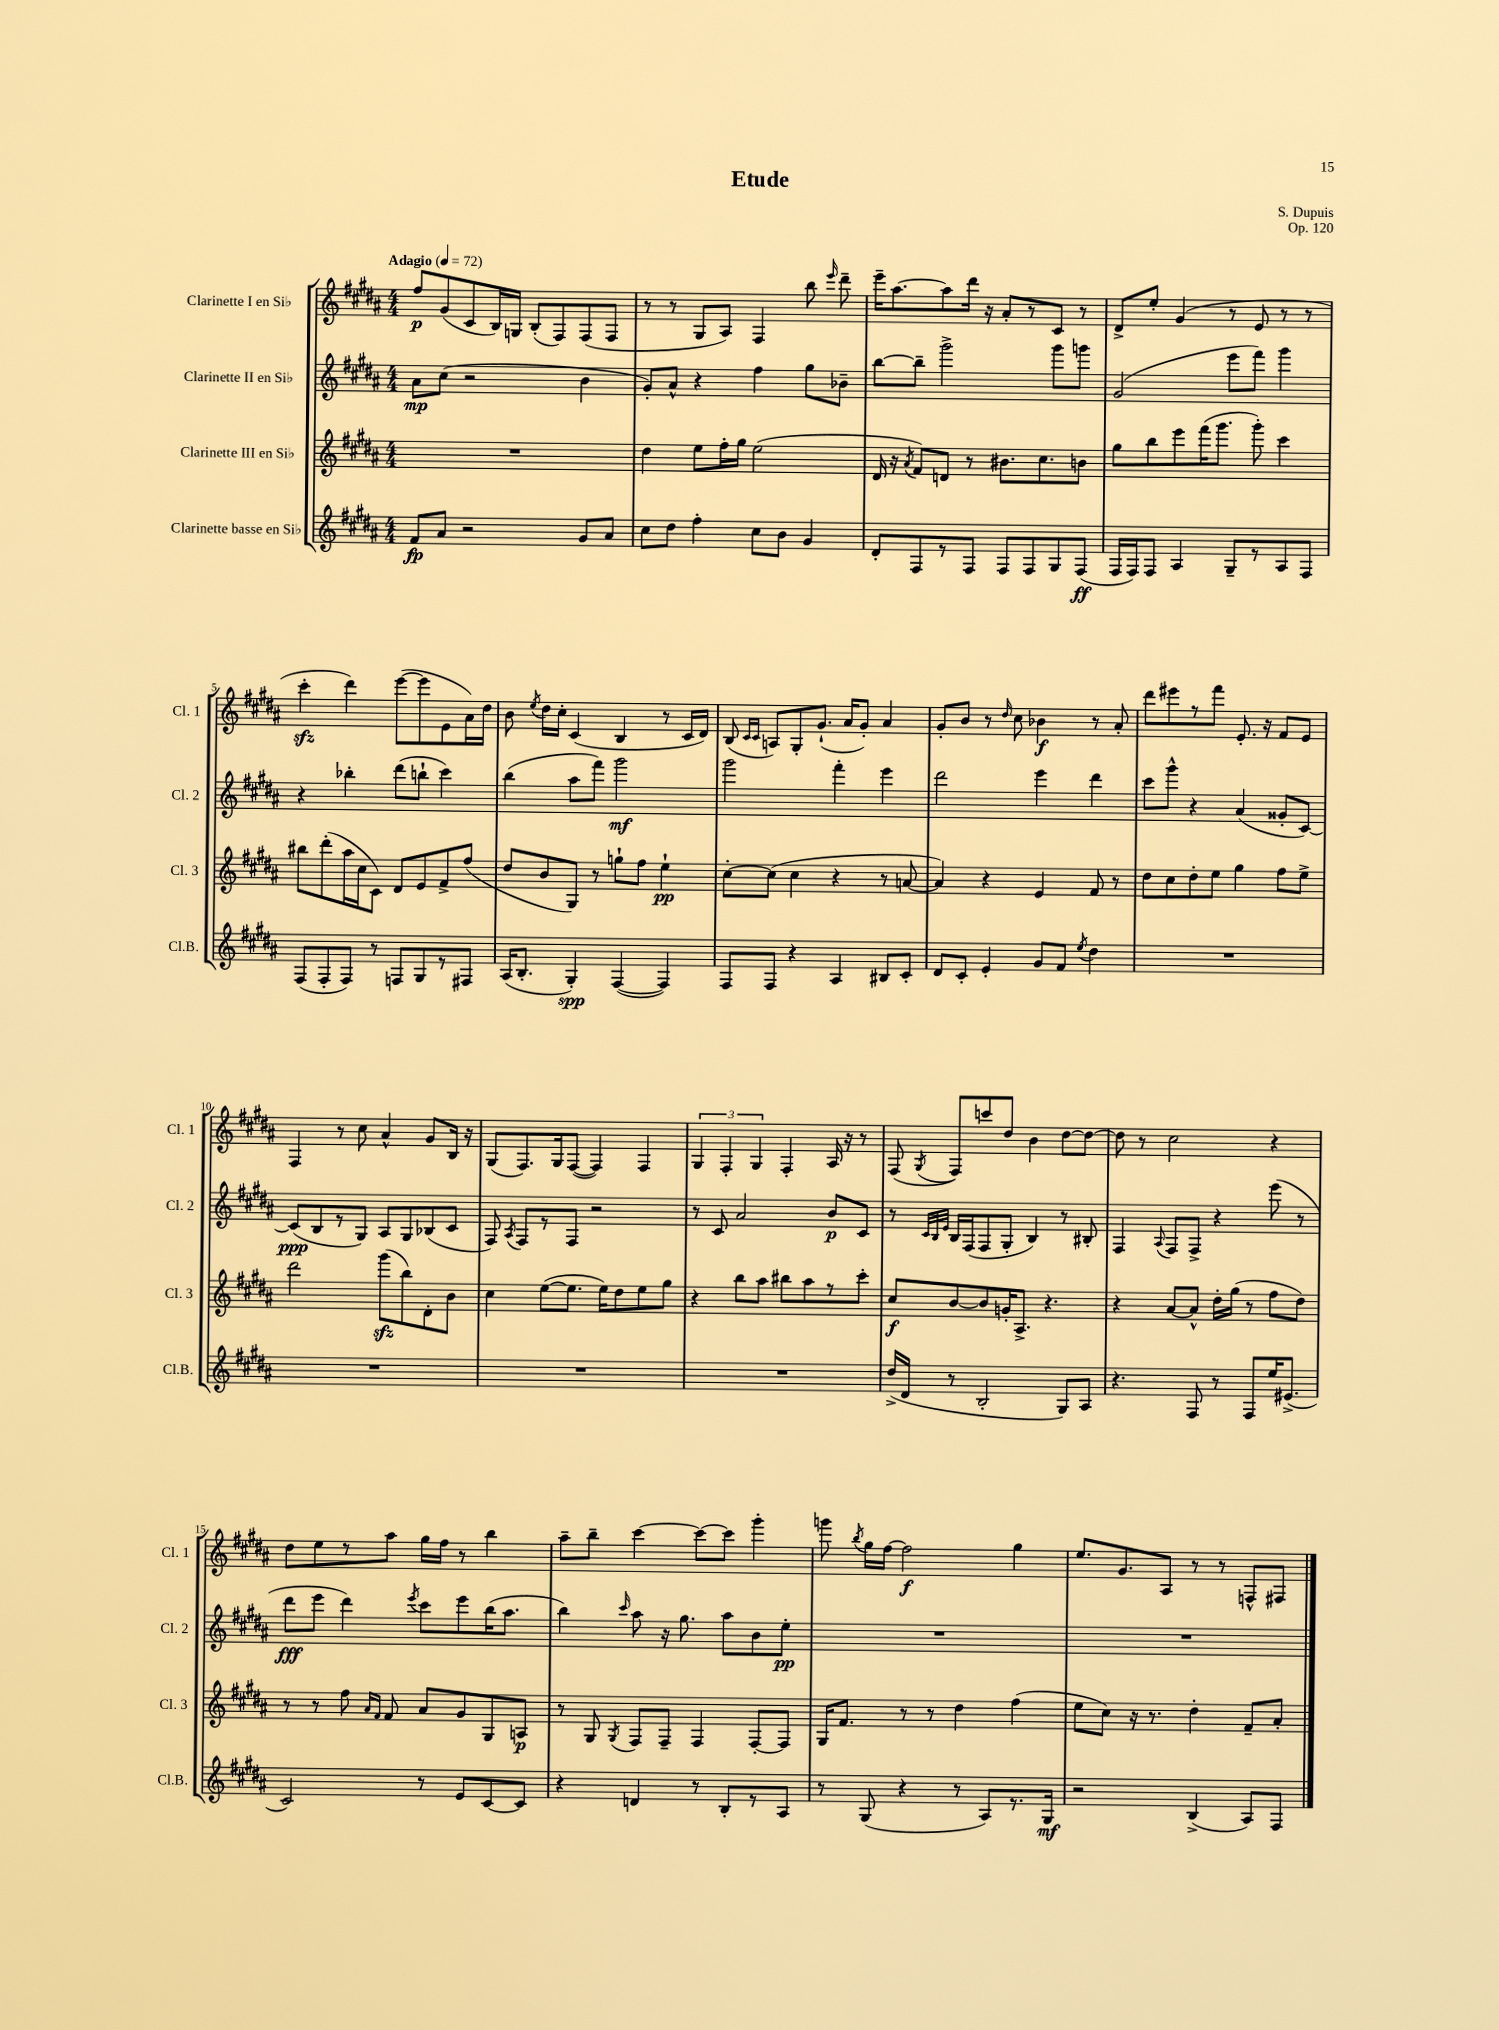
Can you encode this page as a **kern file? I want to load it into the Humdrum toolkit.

**kern	**dynam	**kern	**dynam	**kern	**dynam	**kern	**dynam
*part4	*part4	*part3	*part3	*part2	*part2	*part1	*part1
*staff4	*staff4	*staff3	*staff3	*staff2	*staff2	*staff1	*staff1
*I"Clarinette basse en Si♭	*	*I"Clarinette III en Si♭	*	*I"Clarinette II en Si♭	*	*I"Clarinette I en Si♭	*
*I'Cl.B.	*	*I'Cl. 3	*	*I'Cl. 2	*	*I'Cl. 1	*
*clefG2	*	*clefG2	*	*clefG2	*	*clefG2	*
*k[f#c#g#d#a#]	*	*k[f#c#g#d#a#]	*	*k[f#c#g#d#a#]	*	*k[f#c#g#d#a#]	*
*M4/4	*	*M4/4	*	*M4/4	*	*M4/4	*
*MM72	*	*MM72	*	*MM72	*	*MM72	*
=1	=1	=1	=1	=1	=1	=1	=1
!	!	!	!	!	!	!LO:TX:a:B:t=Adagio	!
8f#/L	fp	1r	.	8a#\L	mp	8ff#/L	p
8a#/J	.	.	.	(8cc#\J	.	(8g#/	.
2r	.	.	.	2r	.	8c#/	.
.	.	.	.	.	.	16B/L)	.
.	.	.	.	.	.	16Gn/JJ	.
.	.	.	.	.	.	(8B'/L	.
.	.	.	.	.	.	8F#/)	.
8g#/L	.	.	.	4b\	.	(8F#/	.
8a#/J	.	.	.	.	.	8F#/J	.
=2	=2	=2	=2	=2	=2	=2	=2
8cc#\L	.	4dd#\	.	8g#'/L)	.	8r	.
8dd#\J	.	.	.	8a#^^/J	.	8r	.
4ff#'\	.	8ee\L	.	4r	.	8G#/L	.
.	.	16ff#'\L	.	.	.	8A#/J)	.
.	.	16gg#\JJ	.	.	.	.	.
8cc#\L	.	(2ee\	.	4ff#\	.	4F#/	.
8b\J	.	.	.	.	.	.	.
4g#/	.	.	.	8gg#\L	.	8bb\	.
.	.	.	.	.	.	16qqeee/	.
.	.	.	.	8b-X~\J	.	8ddd#~\	.
=3	=3	=3	=3	=3	=3	=3	=3
8d#'/L	.	16d#/	.	[8bb\L	.	16eee~\KL	.
.	.	16r	.	.	.	[8.aa#\	.
.	.	8qa#/	.	.	.	.	.
8F#/	.	8f#/L)	.	8bb~\J]	.	.	.
8r	.	8dn/J	.	2ggg#^\	.	8aa#\]	.
8F#/J	.	8r	.	.	.	16ddd#\Jk	.
.	.	.	.	.	.	16r	.
8F#/L	.	8.b#X\L	.	.	.	8a#'/L	.
8F#/	.	.	.	.	.	8r	.
.	.	8.cc#\	.	.	.	.	.
8G#/	.	.	.	8ggg#\L	.	8c#/J	.
(8F#/J	ff	8bn\J	.	8gggn\J	.	8r	.
=4	=4	=4	=4	=4	=4	=4	=4
16F#/LL	.	8gg#\L	.	(2g#/	.	8d#^/L	.
16F#/J)	.	.	.	.	.	.	.
8F#/J	.	8bb\	.	.	.	8ee'/J	.
4A#/	.	8eee\	.	.	.	(4g#/	.
.	.	(16fff#\K	.	.	.	.	.
.	.	8.ggg#\J	.	.	.	.	.
8G#~/L	.	.	.	8eee\L	.	8r	.
8r	.	8ggg#'\)	.	8fff#\J)	.	8e/	.
8A#/	.	4ccc#\	.	4ggg#\	.	8r	.
8F#/J	.	.	.	.	.	8r	.
!!LO:LB:g=z
=5	=5	=5	=5	=5	=5	=5	=5
(8F#/L	.	8bb#X\L	.	4r	.	4ccc#zz'\	.
8F#'/	.	(8ddd#'\	.	.	.	.	.
8F#/J)	.	16aa#\L	.	4bb-X'\	.	4ddd#\)	.
.	.	16cc#\J	.	.	.	.	.
8r	.	8c#\J)	.	.	.	.	.
8Fn/L	.	8d#/L	.	(8ddd#\L	.	([8eee\L	.
8G#/	.	8e/	.	8bbn`\J	.	8eee\]	.
8r	.	8f#^/	.	4ccc#\)	.	8e\	.
8F#X/J	.	(8ff#/J	.	.	.	16a#\L)	.
.	.	.	.	.	.	16dd#\JJ	.
=6	=6	=6	=6	=6	=6	=6	=6
(16A#/KL	.	8dd#/L	.	(4bb\	.	8b\	.
8.B'/J	.	.	.	.	.	.	.
.	.	.	.	.	.	8qee/	.
.	.	8b/	.	.	.	16dd#\LL	.
.	.	.	.	.	.	16cc#'\JJ	.
4G#'/)	spp	8G#/J)	.	8aa#\L	.	(4c#/	.
.	.	8r	.	8fff#\J)	.	.	.
([4F#/	.	8ggn`\L	.	2ggg#\	mf	4B/	.
.	.	8ff#\J	.	.	.	.	.
4F#/])	.	4ee`\	pp	.	.	8r	.
.	.	.	.	.	.	16c#/LL	.
.	.	.	.	.	.	16d#/JJ)	.
=7	=7	=7	=7	=7	=7	=7	=7
8F#/L	.	[8cc#'\L	.	2ggg#\	.	(8B/	.
.	.	.	.	.	.	16qqc#/LL	.
.	.	.	.	.	.	16qqc#/JJ	.
8F#/J	.	(8cc#\J]	.	.	.	8An/L)	.
4r	.	4cc#\	.	.	.	8G#'/	.
.	.	.	.	.	.	(8.g#`/J	.
4A#/	.	4r	.	4fff#'\	.	.	.
.	.	.	.	.	.	16a#/KL	.
.	.	.	.	.	.	8g#'/J)	.
8B#X/L	.	8r	.	4eee\	.	4a#/	.
8c#'/J	.	[8an/	.	.	.	.	.
=8	=8	=8	=8	=8	=8	=8	=8
8d#/L	.	4a/])	.	2ddd#\	.	8g#'/L	.
8c#'/J	.	.	.	.	.	8b/J	.
4e'/	.	4r	.	.	.	8r	.
.	.	.	.	.	.	16qqdd#/	.
.	.	.	.	.	.	8cc#\	.
8g#/L	.	4e/	.	4eee\	.	4b-X\	f
8f#/J	.	.	.	.	.	.	.
8qee/	.	.	.	.	.	.	.
4dd#\	.	8f#/	.	4ddd#\	.	8r	.
.	.	8r	.	.	.	8a#'/	.
=9	=9	=9	=9	=9	=9	=9	=9
1r	.	8dd#\L	.	8ccc#\L	.	8ddd#\L	.
.	.	8cc#\	.	8ggg#^^\J	.	8eee#X\	.
.	.	8dd#'\	.	4r	.	8r	.
.	.	8ee\J	.	.	.	8fff#\J	.
.	.	4gg#\	.	(4a#/	.	8.e'/	.
.	.	.	.	.	.	16r	.
.	.	8ff#\L	.	8g##X'/L	.	8f#/L	.
.	.	8ee^\J	.	[8c#/J)	.	8e/J	.
!!LO:LB:g=z
=10	=10	=10	=10	=10	=10	=10	=10
1r	.	2ddd#\	.	(8c#/L]	ppp	4F#/	.
.	.	.	.	8B/	.	.	.
.	.	.	.	8r	.	8r	.
.	.	.	.	8G#/J)	.	8cc#\	.
.	.	(8ggg#zz\L	.	8A#/L	.	4a#^^/	.
.	.	8bb\)	.	8G#/	.	.	.
.	.	8d#'\	.	(8B-X/	.	8g#/L	.
.	.	8b\J	.	8c#/J	.	16B/Jk	.
.	.	.	.	.	.	16r	.
=11	=11	=11	=11	=11	=11	=11	=11
1r	.	4cc#\	.	8F#/)	.	(8G#/L	.
.	.	.	.	8qA#/	.	.	.
.	.	.	.	8F#/L	.	8.F#/)	.
.	.	([8ee\L	.	8r	.	.	.
.	.	.	.	.	.	16G#/k	.
.	.	8.ee\J]	.	8F#/J	.	([8F#/J	.
.	.	.	.	2r	.	4F#/])	.
.	.	16ee\KL)	.	.	.	.	.
.	.	8dd#\	.	.	.	.	.
.	.	8ee\	.	.	.	4F#/	.
.	.	8gg#\J	.	.	.	.	.
=12	=12	=12	=12	=12	=12	=12	=12
1r	.	4r	.	8r	.	6G#/	.
.	.	.	.	8c#/	.	.	.
.	.	.	.	.	.	6F#'/	.
.	.	8bb\L	.	2a#/	.	.	.
.	.	.	.	.	.	6G#/	.
.	.	8aa#\J	.	.	.	.	.
.	.	8bb#X\L	.	.	.	4F#'/	.
.	.	8aa#\	.	.	.	.	.
.	.	8r	.	8b/L	p	16A#/	.
.	.	.	.	.	.	16r	.
.	.	8ccc#'\J	.	8c#/J	.	8r	.
=13	=13	=13	=13	=13	=13	=13	=13
(16dd#^/LL	.	8cc#/L	f	8r	.	(8F#/	.
16d#/JJ	.	.	.	.	.	.	.
.	.	.	.	32qqc#/LLL	.	.	.
.	.	.	.	32qqB/	.	.	.
.	.	.	.	32qqe/JJJ	.	8qG#/	.
8r	.	[8b/	.	16B/LL	.	8F#/L)	.
.	.	.	.	(16F#/J	.	.	.
2B'/	.	8b/]	.	8F#/	.	8cccn/	.
.	.	16gn'/K	.	8G#'/J	.	8dd#/J	.
.	.	8.A#^/J	.	.	.	.	.
.	.	.	.	4B/)	.	4b\	.
.	.	4.r	.	.	.	.	.
8G#/L)	.	.	.	8r	.	[8dd#\L	.
8A#/J	.	.	.	8B#X'/	.	8dd#\J_	.
=14	=14	=14	=14	=14	=14	=14	=14
4.r	.	4r	.	4F#/	.	8dd#\]	.
.	.	.	.	.	.	8r	.
.	.	.	.	8qqA#/	.	.	.
.	.	[8a#/L	.	8F#/L	.	2cc#\	.
8F#/	.	8a#^^/J]	.	8F#^/J	.	.	.
8r	.	16dd#'\LL	.	4r	.	.	.
.	.	(16gg#\JJ	.	.	.	.	.
8F#/L	.	8r	.	.	.	.	.
16ee/K	.	8ff#\L	.	(8eee\	.	4r	.
(8.e#X^/J	.	.	.	.	.	.	.
.	.	8dd#\J)	.	8r	.	.	.
!!LO:LB:g=z
=15	=15	=15	=15	=15	=15	=15	=15
2c#/)	.	8r	.	8ddd#\L	fff	8dd#\L	.
.	.	8r	.	8eee\J	.	8ee\	.
.	.	8ff#\	.	4ddd#\)	.	8r	.
.	.	16qqa#/LL	.	.	.	.	.
.	.	16qqf#/JJ	.	.	.	.	.
.	.	8f#/	.	.	.	8aa#\J	.
.	.	.	.	8qeee/	.	.	.
8r	.	8a#/L	.	8ccc#\L	.	16gg#\LL	.
.	.	.	.	.	.	16ff#\JJ	.
8e/L	.	8g#/	.	8eee\	.	8r	.
[8c#/	.	8G#/	.	(16bb\K	.	4bb\	.
.	.	.	.	8.aa#\J	.	.	.
8c#/J]	.	8An/J	p	.	.	.	.
=16	=16	=16	=16	=16	=16	=16	=16
4r	.	8r	.	4bb\)	.	8aa#~\L	.
.	.	8G#/	.	.	.	8bb~\J	.
.	.	8qG#/	.	16qqccc#/	.	.	.
4dn/	.	8F#/L	.	8aa#\	.	[4ccc#\	.
.	.	8F#~/J	.	16r	.	.	.
.	.	.	.	8.gg#\	.	.	.
8r	.	4F#/	.	.	.	8ccc#\L_	.
8B'/L	.	.	.	8aa#\L	.	8ccc#\J]	.
8r	.	[8F#'/L	.	8b\	.	4ggg#'\	.
8A#/J	.	8F#/J]	.	8ee'\J	pp	.	.
=17	=17	=17	=17	=17	=17	=17	=17
8r	.	16G#/KL	.	1r	.	8gggn\	.
.	.	8.f#/J	.	.	.	.	.
.	.	.	.	.	.	8qbb/	.
(8G#/	.	.	.	.	.	16gg#\LL	.
.	.	.	.	.	.	[16ff#\JJ	.
4r	.	8r	.	.	.	2ff#\]	f
.	.	8r	.	.	.	.	.
8r	.	4dd#\	.	.	.	.	.
8A#/L)	.	.	.	.	.	.	.
8.r	.	(4ff#\	.	.	.	4gg#\	.
16G#/Jk	mf	.	.	.	.	.	.
=18	=18	=18	=18	=18	=18	=18	=18
2r	.	8ee\L	.	1r	.	8.ee/L	.
.	.	8cc#\J)	.	.	.	.	.
.	.	.	.	.	.	8.g#/	.
.	.	16r	.	.	.	.	.
.	.	8.r	.	.	.	.	.
.	.	.	.	.	.	8A#/J	.
(4B^/	.	4dd#'\	.	.	.	8r	.
.	.	.	.	.	.	8r	.
8A#/L)	.	8f#~/L	.	.	.	8Fn^^/L	.
8F#/J	.	8a#'/J	.	.	.	8F#X/J	.
==	==	==	==	==	==	==	==
*-	*-	*-	*-	*-	*-	*-	*-
